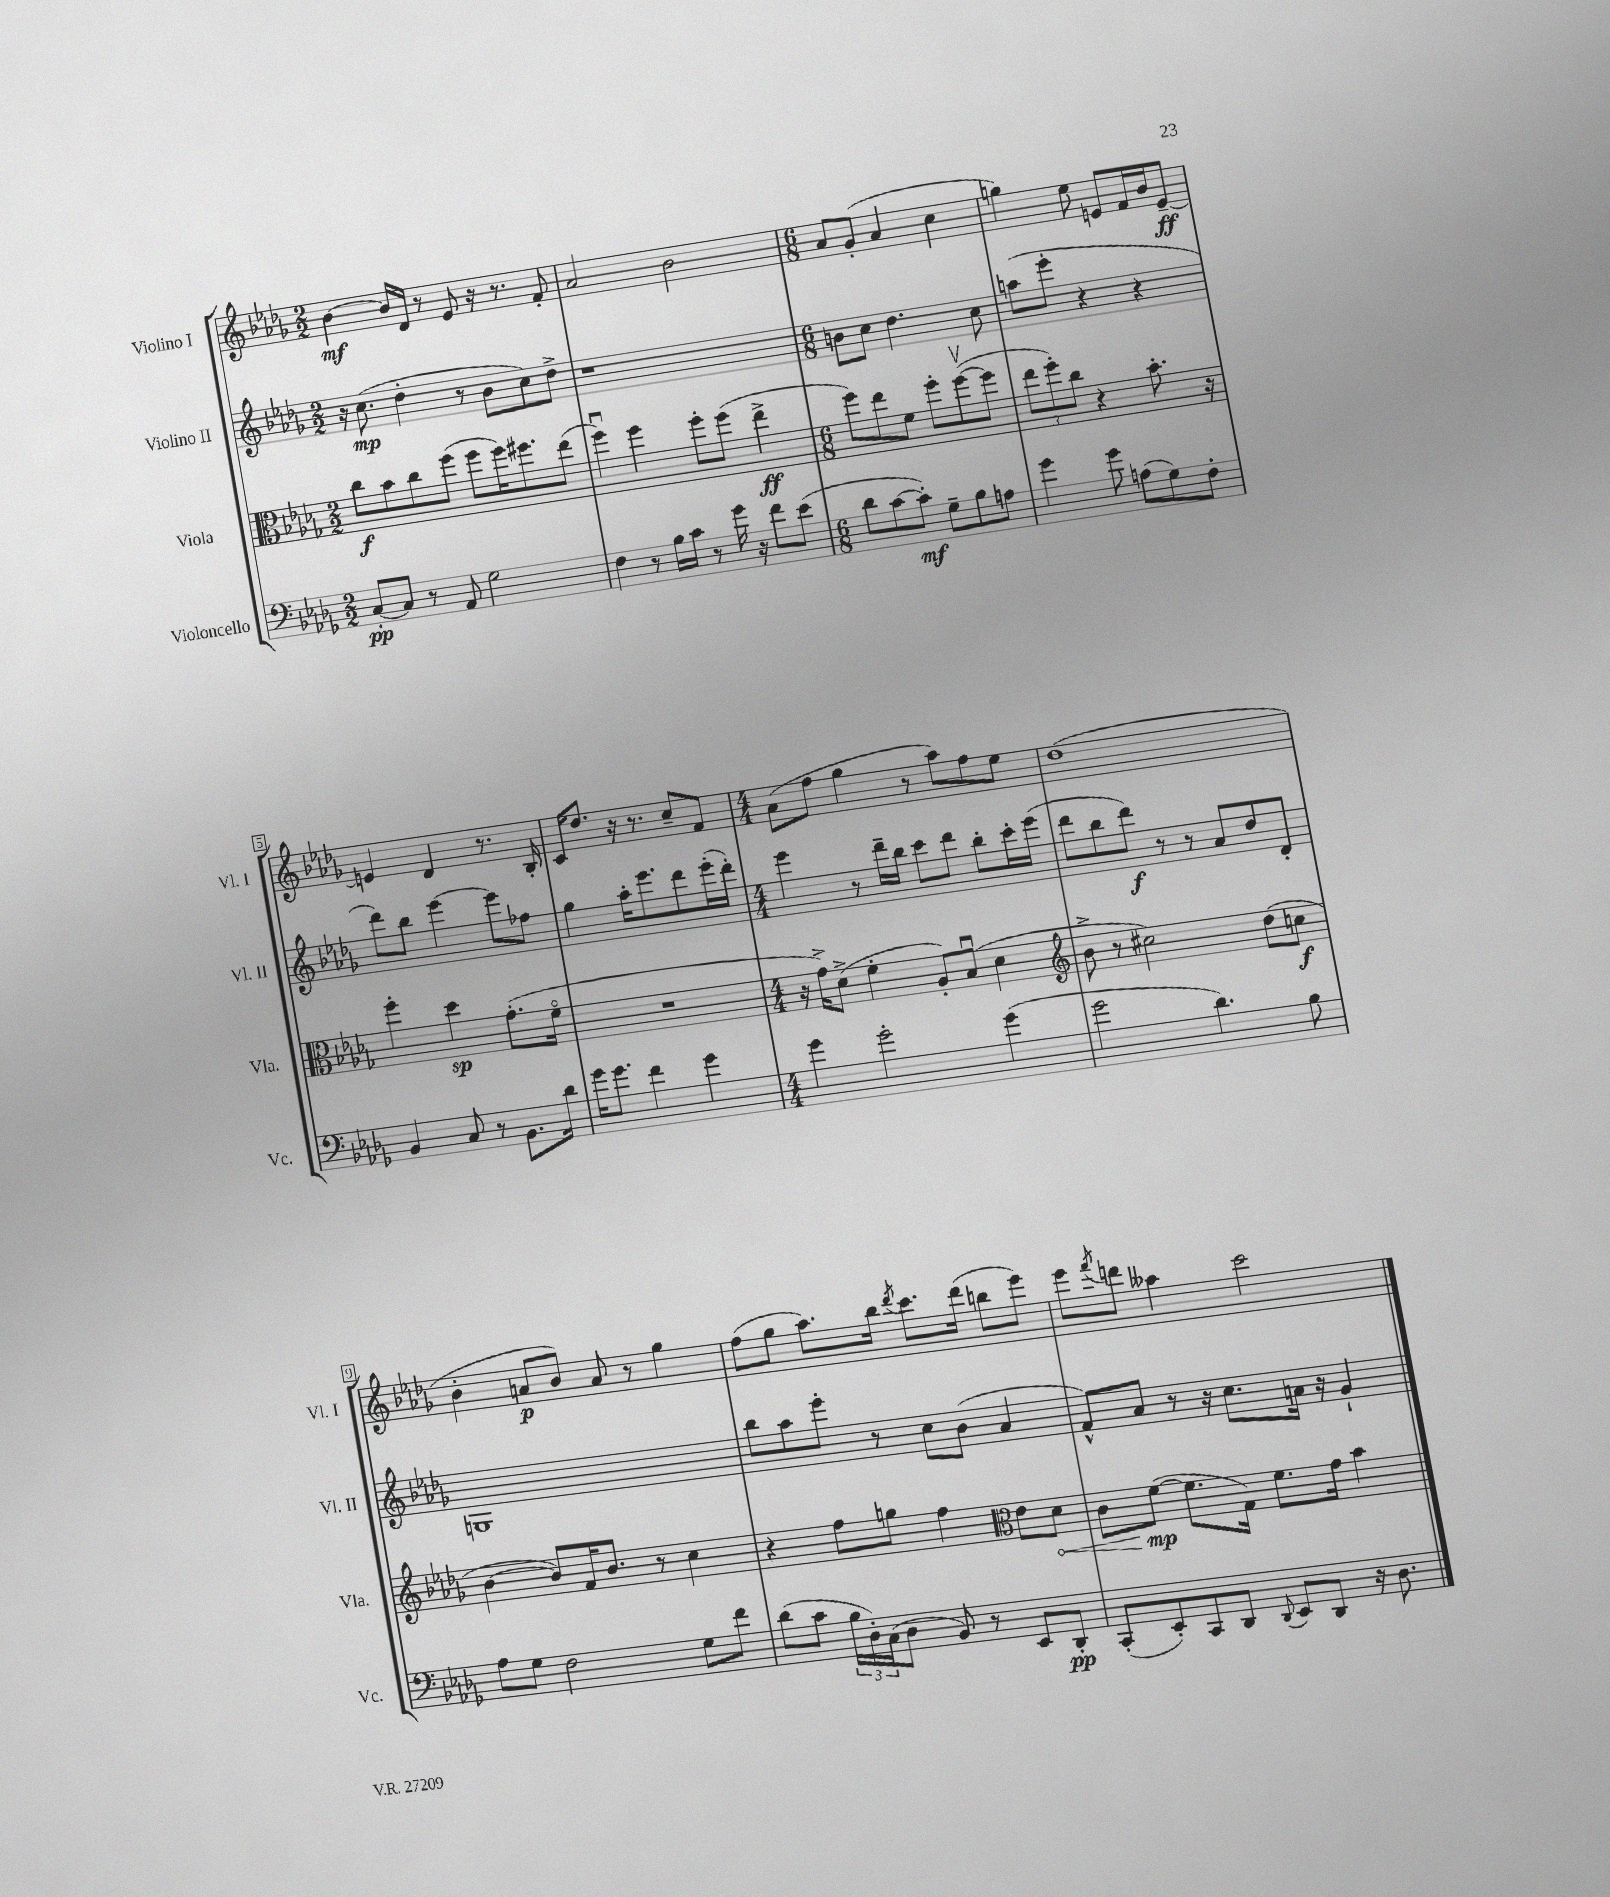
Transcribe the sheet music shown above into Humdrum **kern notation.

**kern	**dynam	**kern	**dynam	**kern	**dynam	**kern	**dynam
*part4	*part4	*part3	*part3	*part2	*part2	*part1	*part1
*staff4	*staff4	*staff3	*staff3	*staff2	*staff2	*staff1	*staff1
*I"Violoncello	*	*I"Viola	*	*I"Violino II	*	*I"Violino I	*
*I'Vc.	*	*I'Vla.	*	*I'Vl. II	*	*I'Vl. I	*
*clefF4	*	*clefC3	*	*clefG2	*	*clefG2	*
*k[b-e-a-d-g-]	*	*k[b-e-a-d-g-]	*	*k[b-e-a-d-g-]	*	*k[b-e-a-d-g-]	*
*M2/2	*	*M2/2	*	*M2/2	*	*M2/2	*
=1	=1	=1	=1	=1	=1	=1	=1
[8C'/L	pp	8cc\L	f	16r	.	[4b-\	mf
.	.	.	.	(8.cc\	mp	.	.
8C/J]	.	8b-\	.	.	.	.	.
8r	.	8cc\	.	4dd-'\	.	16b-/LL]	.
.	.	.	.	.	.	16d-/JJ	.
8AA-/	.	(8ff\J	.	.	.	8r	.
2G-\	.	8ff\L	.	8r	.	8e-/	.
.	.	16ff\K)	.	8b-\L	.	16r	.
.	.	8.ff#X\	.	.	.	8.r	.
.	.	.	.	8cc\)	.	.	.
.	.	(8ee-\J	.	8dd-^\J	.	8f'/	.
=2	=2	=2	=2	=2	=2	=2	=2
4F\	.	4ffu\)	.	1r	.	2a-/	.
8r	.	4ff\	.	.	.	.	.
16B-\LL	.	.	.	.	.	.	.
16c\JJ	.	.	.	.	.	.	.
8r	.	8ff'\L	.	.	.	2b-\	.
16g-\	.	(8ff\J	.	.	.	.	.
16r	.	.	.	.	.	.	.
8f\L	.	4ee-^\	ff	.	.	.	.
(8e-\J	.	.	.	.	.	.	.
=3	=3	=3	=3	=3	=3	=3	=3
*M6/8	*	*M6/8	*	*M6/8	*	*M6/8	*
8d-\L	.	8ff\L)	.	8bn\L	.	8a-/L	.
[8c\	.	8ee-\	.	8cc\J	.	(8g-'/J	.
8c'\J])	mf	8f\J	.	4.dd-\	.	4a-/	.
8G-~\L	.	8ff'\L	.	.	.	.	.
8B-\	.	([8ffv\	.	.	.	4cc\	.
8An\J	.	8ff\J]	.	8cc\	.	.	.
=4	=4	=4	=4	=4	=4	=4	=4
4g-\	.	12ee-\L	.	(8aan\L	.	4ggn\)	.
.	.	12ff'\)	.	.	.	.	.
.	.	.	.	8eee-'\J	.	.	.
.	.	12cc\J	.	.	.	.	.
8g-\	.	4r	.	4r	.	8ee-\	.
(8An\L	.	.	.	.	.	8en/L	.
8G-\)	.	8.b-'\	.	4r	.	16f/L	.
.	.	.	.	.	.	16b-/J	.
8F'\J	.	.	.	.	.	[8e~/J	ff
.	.	16r	.	.	.	.	.
!!LO:LB:g=z
=5	=5	=5	=5	=5	=5	=5	=5
4BB-/	.	4ff'\	.	8ddd-\L)	.	4en/]	.
.	.	.	.	8bb-\J	.	.	.
8C/	.	4dd-\	sp	[4eee-\	.	4d-/	.
8r	.	.	.	.	.	.	.
8.BB-\L	.	(8.g-'\L	.	8eee-\L]	.	8.r	.
.	.	.	.	8ff-X\J	.	.	.
16d-\Jk	.	16f\Jk	.	.	.	16B-'/	.
=6	=6	=6	=6	=6	=6	=6	=6
16g-\KL	.	2.r	.	4gg-\	.	16c/KL	.
8.g-\J	.	.	.	.	.	8.dd-/J	.
4f\	.	.	.	16aa-'\KL	.	16r	.
.	.	.	.	8.eee-\	.	8.r	.
4g-\	.	.	.	8ddd-\	.	8cc~/L	.
.	.	.	.	(16eee-'\L	.	8f/J	.
.	.	.	.	16ddd-'\JJ)	.	.	.
=7	=7	=7	=7	=7	=7	=7	=7
*M4/4	*	*M4/4	*	*M4/4	*	*M4/4	*
4g-\	.	16r	.	4eee-\	.	(8a-\L	.
.	.	16g-^\KL)	.	.	.	.	.
.	.	(8d-^\J	.	.	.	8ff\J	.
2g-'\	.	4f'\	.	8r	.	4gg-\	.
.	.	.	.	16ddd-~\LL	.	.	.
.	.	.	.	16bb-\JJ	.	.	.
.	.	8A-'/L)	.	8ccc\L	.	8r	.
.	.	(8B-u/J	.	8ddd-\J	.	8aa-\L)	.
(4g-\	.	4d-\	.	8bb-'\L	.	8ff\	.
.	.	.	.	16ccc'\L	.	8ee-\J	.
.	.	.	.	(16eee-\JJ	.	.	.
=8	=8	=8	=8	=8	=8	=8	=8
*	*	*clefG2	*	*	*	*	*
2g-\	.	8b-^\	.	8ddd-\L	.	(1dd-	.
.	.	8r	.	8bb-\	.	.	.
.	.	2cc#X\)	.	8ddd-\J)	f	.	.
.	.	.	.	8r	.	.	.
4.d-\)	.	.	.	8r	.	.	.
.	.	.	.	8a-/L	.	.	.
.	.	(8dd-\L	.	8dd-/	.	.	.
8B-\	.	8ccn\J	f	8d-'/J	.	.	.
!!LO:LB:g=z
=9	=9	=9	=9	=9	=9	=9	=9
8A-\L	.	[4b-\	.	1Gn	.	4b-'\	.
8G-\J	.	.	.	.	.	.	.
2F\	.	8b-/L])	.	.	.	8an/L	p
.	.	16f/K	.	.	.	8b-/J)	.
.	.	8.b-/J	.	.	.	.	.
.	.	.	.	.	.	8a/	.
.	.	8r	.	.	.	8r	.
8G-\L	.	4cc\	.	.	.	4gg-\	.
8f\J	.	.	.	.	.	.	.
=10	=10	=10	=10	=10	=10	=10	=10
(8d-\L	.	4r	.	8bb-\L	.	(8ff\L	.
8c\J	.	.	.	8aa-\	.	8gg-\J	.
24B-\LL	.	8ff\L	.	8eee-'\J	.	8.aa-\L)	.
24D-'\)	.	.	.	.	.	.	.
(24C\J	.	.	.	.	.	.	.
8D-\J	.	8ggn\J	.	8r	.	.	.
.	.	.	.	.	.	16bb-\Jk	.
.	.	.	.	.	.	8qddd-/	.
8BB-/)	.	4ff\	.	8cc\L	.	8.ccc\L	.
8r	.	.	.	(8b-\J	.	.	.
.	.	.	.	.	.	(16ddd-\Jk	.
*	*	*clefC3	*	*	*	*	*
8EE-/L	.	8e-\L	.	4a-/	.	8bbn\L	.
!	!	!	!LO:HP:b	!	!	!	!
8DD-'/J	pp	8d-\J	<	.	.	8eee-\J)	.
=11	=11	=11	=11	=11	=11	=11	=11
(8CC'/L	.	8c\L	.	8f^^/L)	.	8eee-\L	.
.	.	.	.	.	.	8qfff/	.
8EE-'/)	.	([8f\J	mp	8a-/J	.	8dddn\J	.
8CC/	.	8.f\L]	[	8r	.	4aa--X\	.
8DD-/J	.	.	.	16r	.	.	.
.	.	16G-\Jk)	.	8.cc\L	.	.	.
8qqDD-/	.	.	.	.	.	.	.
8EE-/L	.	8.f\L	.	.	.	2ccc\	.
8DD-/J	.	.	.	16an\Jk	.	.	.
.	.	16g-\Jk	.	16r	.	.	.
16r	.	4b-\	.	4g-`/	.	.	.
8.D-\	.	.	.	.	.	.	.
==	==	==	==	==	==	==	==
*-	*-	*-	*-	*-	*-	*-	*-
